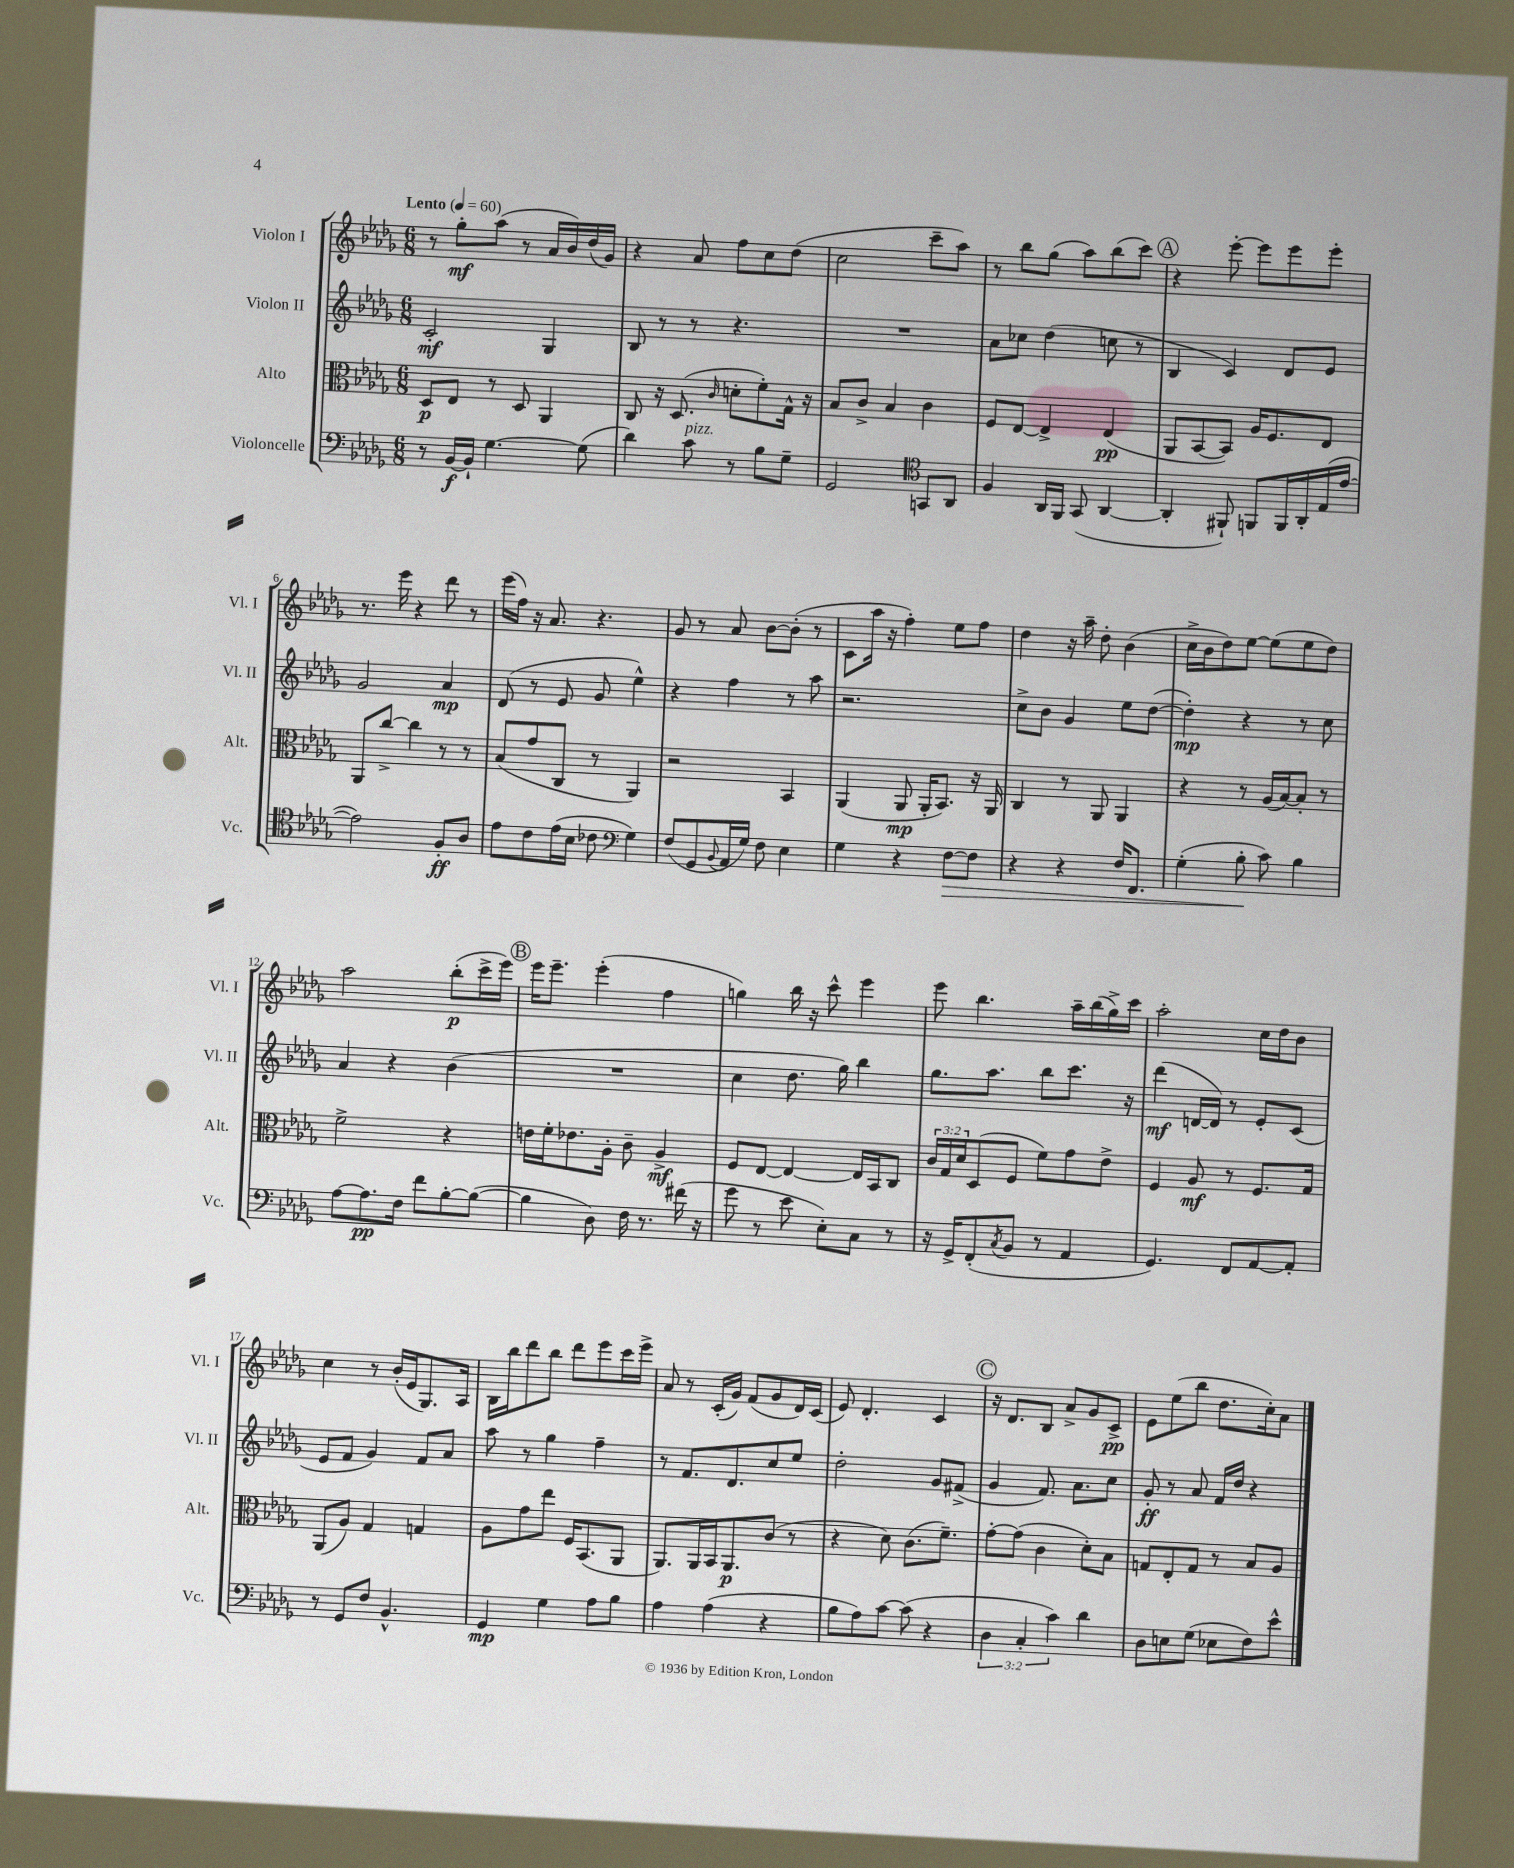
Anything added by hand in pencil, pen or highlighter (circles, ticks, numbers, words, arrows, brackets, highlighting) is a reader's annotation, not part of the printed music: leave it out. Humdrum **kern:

**kern	**kern	**kern	**kern
*staff4	*staff3	*staff2	*staff1
*clefF4	*clefC3	*clefG2	*clefG2
*k[b-e-a-d-g-]	*k[b-e-a-d-g-]	*k[b-e-a-d-g-]	*k[b-e-a-d-g-]
*M6/8	*M6/8	*M6/8	*M6/8
*MM60	*MM60	*MM60	*MM60
8r	8D-	2c'	8r
[16BB-	8E-	.	8gg-'
16BB-`]	.	.	.
[4.G-	8r	.	(8aa-
.	8D-	.	8r
.	4AA-	4G-	16a-
.	.	.	16b-)
(8G-]	.	.	(16dd-
.	.	.	16g-)
=	=	=	=
4d-)	8C	8B-	4r
.	16r	8r	.
.	(8.D-	.	.
8c	.	8r	8a-
.	16qqc	.	.
8r	8d'	4.r	8ff
8B-	8f')	.	8cc
8G-~	16G-^^	.	(8dd-
.	16r	.	.
=	=	=	=
2GG-	8B-	2.r	2cc
.	8c^	.	.
.	4B-	.	.
*clefC4	*	*	*
8GG	4c	.	8ccc~
8AA-	.	.	8aa-)
=	=	=	=
4F	8F	8a-	8r
.	[8E-	8cc-	8bb-
16AA-	4E-^]	(4dd-	(8gg-
16FF	.	.	.
(8GG-	.	.	8aa-)
[4AA-	(4E-	8cc	(8bb-
.	.	8r	8ccc)
=	=	=	=
4AA-']	8AA-	4B-	4r
.	[8BB-	.	.
8FF#`)	8BB-])	4c)	[8eee-'
8FF	16A-	.	8eee-]
.	8.F	.	.
16FF	.	8d-	8eee-
16AA-'	.	.	.
(16E-	8E-	8e-	8eee-'
[16e-	.	.	.
=	=	=	=
2e-])	8AA-	2g-	8.r
.	[8cc^	.	.
.	.	.	16eee-
.	4cc]	.	4r
8F'	8r	4a-	8ddd-
8A-	8r	.	8r
=	=	=	=
8e-	(8B-	(8d-	(16eee-
.	.	.	16ff)
8c	8g-	8r	16r
.	.	.	8.a-
(16e-	8C	8e-	.
16B-	.	.	.
8c-	8r	8g-	4.r
*clefF4	*	*	*
4G-)	4AA-)	4ee-^^)	.
=	=	=	=
(8F	2r	4r	8g-
8GG-	.	.	8r
8qqBB-	.	.	.
16AA-	.	4ff	8a-
16G-)	.	.	.
8F	.	.	[8b-
4E-	4BB-	8r	(8b-']
.	.	8aa-	8r
=	=	=	=
4G-	(4AA-	2.r	8c
.	.	.	16aa-
.	.	.	16r
4r	8AA-	.	4ff')
.	16AA-'	.	.
.	8.BB-)	.	.
[8F	.	.	8ee-
8F]	16r	.	8ff
.	16AA-	.	.
=	=	=	=
4r	4C	8cc^	4dd-
.	.	8b-	.
4r	8r	4g-	16r
.	.	.	16aa-~
.	8AA-	.	8dd-'
16F	4AA-	8ee-	(4b-
8.FF	.	.	.
.	.	([8dd-	.
=	=	=	=
(4G-'	4r	4dd-'])	16cc^
.	.	.	16b-
.	.	.	8dd-)
8B-'	8r	4r	[8ee-
8c)	(16A-	.	(8ee-]
.	[16B-)	.	.
4B-	8B-']	8r	8ee-
.	8r	8cc	8dd-)
=	=	=	=
[8A-	2f^	4a-	2aa-
8.A-]	.	.	.
.	.	4r	.
16F	.	.	.
8f	.	.	.
[8B-'	4r	(4b-	(8bb-'
(8B-_	.	.	16ccc^
.	.	.	16eee-)
=	=	=	=
4B-]	16e	2.r	16eee-
.	16f'	.	8.eee-~
.	8.e-	.	.
8D-)	.	.	(4eee-'
.	16A-'	.	.
16F	8c~	.	.
8.r	.	.	.
.	4A-^	.	4ff
(16f#	.	.	.
16r	.	.	.
=	=	=	=
8g-	8F	4cc	4gg)
8r	[8E-	.	.
8e-	4E-_	8.dd-	16bb-
.	.	.	16r
8E-')	.	.	8ccc^^
.	.	16gg-)	.
8C	16E-]	4bb-	4eee-
.	16BB-	.	.
8r	8C	.	.
=	=	=	=
16r	24c	8.gg-	8eee-
.	24G-	.	.
16GG-^	.	.	.
.	24d-	.	.
(8FF'	(8D-	.	4.bb-
.	.	8.aa-	.
8qC	.	.	.
8BB-	8F	.	.
8r	8f)	8bb-	.
4AA-	8g-	8.ccc	16aa-~
.	.	.	(16bb-
.	8e-^	.	16gg-^)
.	.	16r	16ccc
=	=	=	=
4.GG-)	4F	(4ddd-	2aa-'
.	8A-	[16d	.
.	.	16d])	.
8FF	8r	8r	.
[8AA-	8.F	8e-'	16cc
.	.	.	16dd-
8AA-']	.	(8c	8b-
.	16G-	.	.
=	=	=	=
8r	(8AA-	8e-	4cc
8GG-	8A-)	8f	.
8F	4G-	4g-)	8r
4.BB-^^	.	.	(16b-'
.	.	.	16e-
.	4G	8f	8.G-)
.	.	8a-	.
.	.	.	16A-
=	=	=	=
4GG-	8A-	8aa-	16B-
.	.	.	16bb-
.	8g-	8r	8ddd-
4G-	8ee-	4gg-	8bb-
.	16F	.	8ddd-
.	(8.BB-	.	.
8A-	.	4ff~	8eee-
8B-	8AA-	.	16ccc
.	.	.	16eee-^
=	=	=	=
4A-	8.AA-)	8r	8a-
.	.	8.f	8r
.	16AA-	.	.
(4A-	16BB-	.	(16c'
.	8.AA-	8.d-	16g-)
.	.	.	(8f
4r	(8c	8cc	8g-
.	8r	8ee-	16d-)
.	.	.	(16c
=	=	=	=
8B-	4r	2dd-'	8e-)
8A-)	.	.	4.d-'
[8c	8d-)	.	.
(8c]	(8.c	.	.
4r	.	8g-	4c
.	8.f~)	.	.
.	.	(8f#^	.
=	=	=	=
6D-	[8g-'	4g-	16r
.	.	.	8.d-
.	(8g-]	.	.
6C'	.	.	.
.	4c	8.f)	8B-
6c)	.	.	.
.	.	.	8a-^
.	.	8.a-	.
4d-	8d-')	.	8g-
.	8B-	8cc	8c^
=	=	=	=
8D-	8G	8g-'	8e-
8E	8E-'	8r	(8ee-
(8G-	8G	8a-	8bb-
8E-	8r	16f	8.dd-
.	.	16dd-	.
8F)	8B-	4r	.
.	.	.	16cc')
8e-^^	8A-	.	8a-
==	==	==	==
*-	*-	*-	*-
